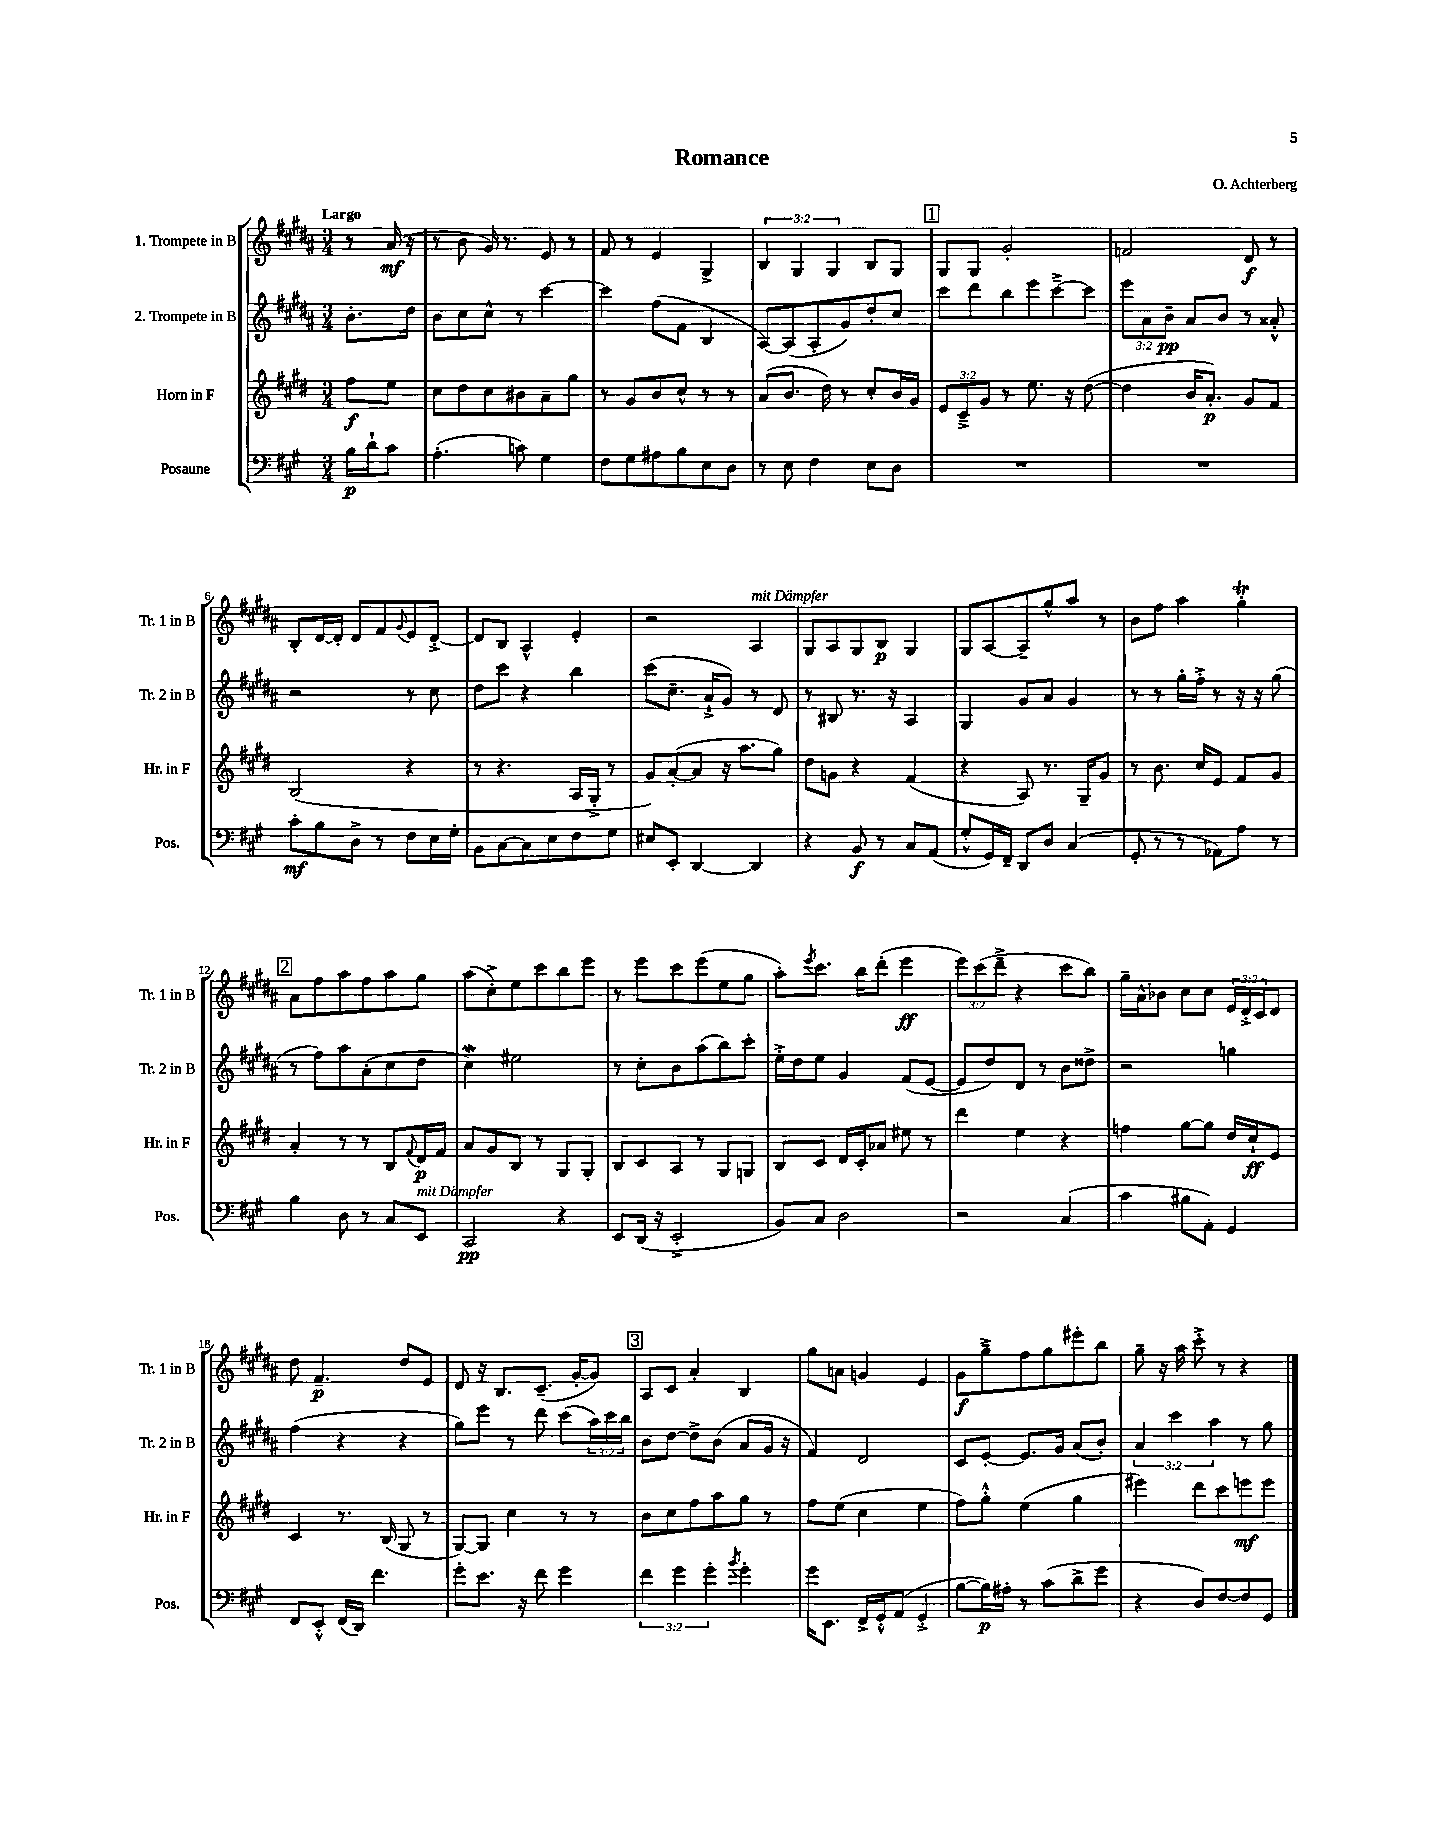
\header { title = "Romance" composer = "O. Achterberg" }
<<
\new StaffGroup <<
\new Staff = "s0" \with { instrumentName = "1. Trompete in B" shortInstrumentName = "Tr. 1 in B" } {
    \clef treble \key b \major \numericTimeSignature \time 3/4 \override Staff.TupletNumber.text = #tuplet-number::calc-fraction-text \partial 4 \tempo "Largo"
    r8 ais'16\mf( r16 |
    r8 b'8 gis'16) r8. e'8 r8 |
    fis'8 r8 e'4 gis4-> |
    \tuplet 3/2 { b4 gis4 gis4 } b8 gis8 |
    \mark \markup { \box "1" } gis8 gis8 gis'2-. |
    f'2 dis'8\f r8 |
    b8-. dis'16~ dis'16-. dis'8 fis'8 \appoggiatura { gis'8 } e'8 dis'8~-.-> |
    dis'8 b8 ais4-^ e'4-. |
    r2 ais4^\markup { \italic "mit Dämpfer" } |
    gis8 ais8 gis8 b8\p gis4 |
    gis8 ais8~ ais8-- gis''8-^ ais''8 r8 |
    b'8 fis''8 ais''4 gis''4-.\trill |
    \mark \markup { \box "2" } ais'8 fis''8 ais''8 fis''8 ais''8 gis''8 |
    ais''8( cis''8-.->) e''8 cis'''8 b''8 e'''8 |
    r8 e'''8 cis'''8 e'''8( e''8 gis''8 |
    ais''8-.) \acciaccatura { e'''8 } cis'''8. b''16 dis'''8-.( e'''4\ff |
    \tuplet 3/2 { e'''8) cis'''8( dis'''8---> } r4 cis'''8 b''8) |
    gis''16-- ais'16-^ bes'8 cis''8 cis''8 \tuplet 3/2 { e'16 dis'16-.-> cis'16 } dis'8 |
    dis''8 fis'4.--\p dis''8 e'8 |
    dis'8 r16 b8. cis'8.--( gis'16~-. gis'8) |
    \mark \markup { \box "3" } ais8 cis'8 ais'4-. b4 |
    gis''8 a'8 g'4 e'4 |
    gis'8\f gis''8---> fis''8 gis''8 eis'''8-. b''8 |
    gis''8-- r16 ais''16 cis'''8-.-> r8 r4 \bar "|." |
}
\new Staff = "s1" \with { instrumentName = "2. Trompete in B" shortInstrumentName = "Tr. 2 in B" } {
    \clef treble \key b \major \numericTimeSignature \time 3/4 \override Staff.TupletNumber.text = #tuplet-number::calc-fraction-text \partial 4
    b'8.-. dis''16 |
    b'8 cis''8 cis''8-^ r8 cis'''4~ |
    cis'''4 fis''8( fis'8 b4 |
    ais8~) ais8( ais8-. gis'8) dis''8-. cis''8 |
    \mark \markup { \box "1" } cis'''8 dis'''8 b''8 e'''8 cis'''8~---> cis'''8 |
    \tuplet 3/2 { e'''8 ais'8 b'8--\pp } ais'8 b'8 r8 aisis'8-.-^ |
    r2 r8 cis''8 |
    dis''8 cis'''8 r4 b''4 |
    cis'''8( cis''8.-- ais'16-!-> gis'8) r8 dis'8 |
    r8 bis8 r8. r16 ais4 |
    gis4 gis'8 ais'8 gis'4 |
    r8 r8 gis''16-. fis''16-.-> r8 r16 r16 gis''8( |
    \mark \markup { \box "2" } r8 fis''8) ais''8 ais'8-.( cis''8 dis''8 |
    cis''4\mordent) eis''2 |
    r8 cis''8-. b'8 ais''8( b''8) cis'''8-. |
    e''16-.-> dis''16 e''8 gis'4 fis'8( e'8~ |
    e'8 dis''8) dis'8 r8 b'8 disis''8-> |
    r2 g''4 |
    fis''4( r4 r4 |
    gis''8) e'''8 r8 dis'''8 cis'''8( \tuplet 3/2 { ais''16) cis'''16 b''16 } |
    \mark \markup { \box "3" } b'8 dis''8~ dis''8-> b'8( ais'8 gis'16 r16 |
    fis'4) dis'2 |
    cis'8 e'8~-. e'8. gis'16 ais'8( b'8-.) |
    \tuplet 3/2 { ais'4 cis'''4 ais''4 } r8 gis''8 \bar "|." |
}
\new Staff = "s2" \with { instrumentName = "Horn in F" shortInstrumentName = "Hr. in F" } {
    \clef treble \key e \major \numericTimeSignature \time 3/4 \override Staff.TupletNumber.text = #tuplet-number::calc-fraction-text \partial 4
    fis''8\f e''8 |
    cis''8 dis''8 cis''8 bis'8 a'8-- gis''8 |
    r8 gis'8 b'8 cis''8-^ r8 r8 |
    a'8( b'8. dis''16) r8 cis''8-. b'16 gis'16 |
    \mark \markup { \box "1" } \tuplet 3/2 { e'8 cis'8---> gis'8 } r8 e''8. r16 dis''8~( |
    dis''4 b'16 a'8.-.\p) gis'8 fis'8 |
    b2( r4 |
    r8 r4. a16 gis16-.-> r8 |
    gis'8) a'8~-.( a'8 r16 a''8. gis''8) |
    dis''8 g'8 r4 fis'4( |
    r4 a8) r8. gis16-- gis'8 |
    r8 b'8. cis''16 e'8 fis'8 gis'8 |
    \mark \markup { \box "2" } a'4-. r8 r8 b8 \appoggiatura { fis'8 } dis'16\p fis'16 |
    a'8 gis'8 b8 r8 gis8 gis8-. |
    b8 cis'8 a8 r8 gis8 g8 |
    b8 cis'8 dis'16 cis'16-. aes'8 eis''8 r8 |
    dis'''4 e''4 r4 |
    f''4 gis''8~ gis''8 dis''16 cis''16-!\ff e'8 |
    cis'4 r8. b16( gis8 r8 |
    gis8~) gis8 cis''4 r8 r8 |
    \mark \markup { \box "3" } b'8 cis''8 fis''8 a''8 gis''8 r8 |
    fis''8 e''8( cis''4 e''4 |
    fis''8) gis''8-.-^ e''4( gis''4 |
    eis'''4) dis'''8 cis'''8 e'''8\mf e'''8 \bar "|." |
}
\new Staff = "s3" \with { instrumentName = "Posaune" shortInstrumentName = "Pos." } {
    \clef bass \key a \major \numericTimeSignature \time 3/4 \override Staff.TupletNumber.text = #tuplet-number::calc-fraction-text \partial 4
    b16\p d'16-! cis'8 |
    a4.-.( c'8) gis4 |
    fis8 gis8 ais8 b8 e8 d8 |
    r8 e8 fis4 e8 d8 |
    \mark \markup { \box "1" } R2. |
    R2. |
    cis'8-.\mf b8 d8-> r8 fis8 e16 gis16-. |
    b,8 cis8~ cis8 e8 fis8 gis8 |
    eis8 e,8-. d,4~ d,4 |
    r4 b,8\f r8 cis8 a,8( |
    gis8-.-^ gis,16) fis,16-- d,8 d8 cis4( |
    gis,8-. r8 r8 aes,8) a8 r8 |
    \mark \markup { \box "2" } b4 d8 r8 cis8 e,8^\markup { \italic "mit Dämpfer" } |
    cis,2\pp r4 |
    e,8 d,16( r16 e,2-.-> |
    b,8) cis8 d2 |
    r2 cis4( |
    cis'4 bis8 a,8-.) gis,4 |
    fis,8 e,8-.-^ fis,16( d,16) fis'4. |
    gis'8-. e'8. r16 fis'8 gis'4 |
    \mark \markup { \box "3" } \tuplet 3/2 { fis'4 gis'4 gis'4-. } \acciaccatura { b'8 } gis'4-. |
    gis'16 e,8. fis,16-> gis,16-.-^ a,8( gis,4-.-> |
    b8~ b16\p) ais16-. r8 cis'8( d'8-> gis'8 |
    r4 d8) fis8~ fis8 gis,8 \bar "|." |
}
>>
>>
